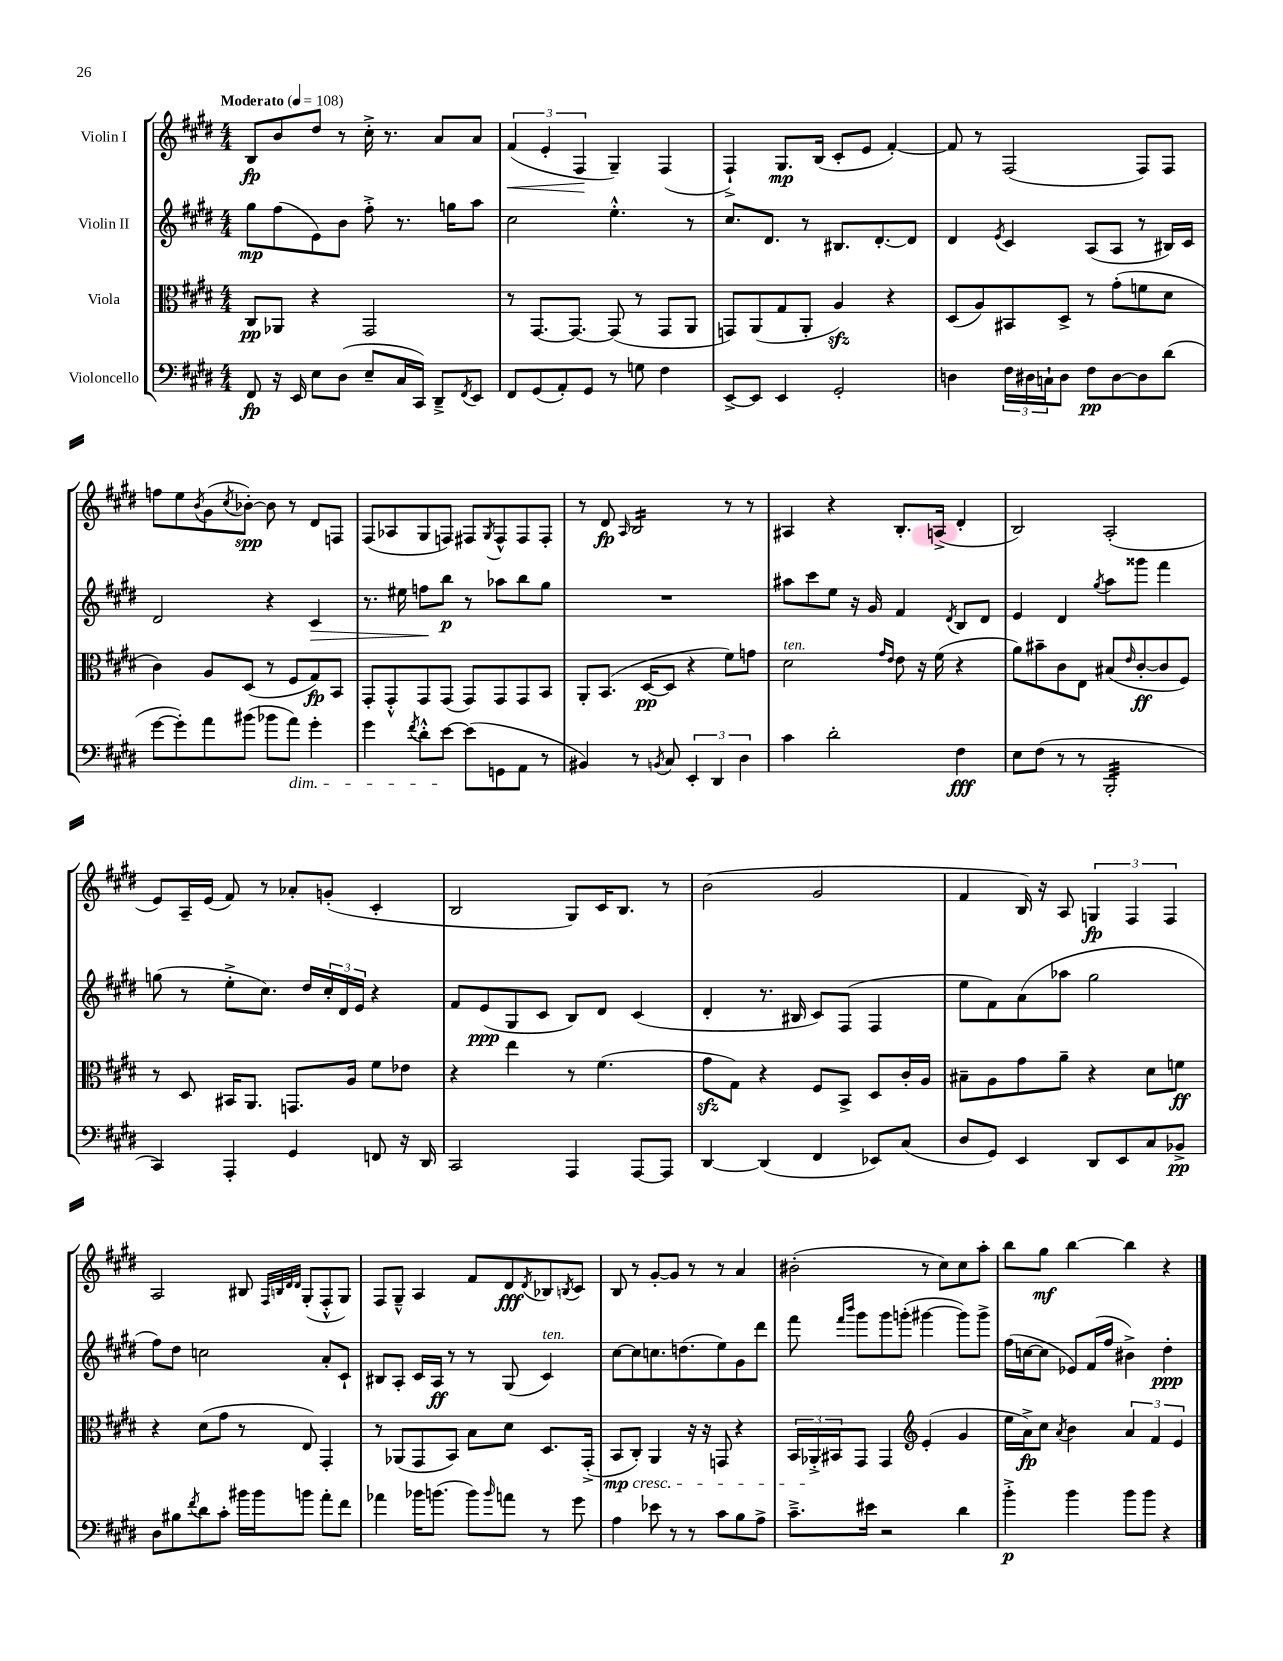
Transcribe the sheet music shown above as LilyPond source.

<<
\new StaffGroup <<
\new Staff = "s0" \with { instrumentName = "Violin I" } {
    \clef treble \key e \major \numericTimeSignature \time 4/4 \tempo "Moderato" 4 = 108
    b8\fp b'8 dis''8 r8 cis''16-.-> r8. a'8 a'8 |
    \tuplet 3/2 { fis'4\<( e'4-. fis4\! } gis4--) fis4( |
    fis4-!->) gis8.\mp b16( cis'8-. e'8 fis'4~-.) |
    fis'8 r8 fis2( fis8) fis8 |
    f''8 e''8 \acciaccatura { b'8 } gis'8( \acciaccatura { cis''8 } bes'8~-.\spp) bes'8 r8 dis'8 f8 |
    fis8( aes8 gis8 f8) fis8 \acciaccatura { gis8 } fis8-^ fis8 fis8-. |
    r8 dis'8\fp \grace { a16 } b2:16 r8 r8 |
    ais4 r4 b8.-. a16->( dis'4-. |
    b2) a2-.( |
    e'8) a16-- e'16( fis'8) r8 aes'8-. g'8-.( cis'4-. |
    b2 gis8) cis'16 b8. r8 |
    b'2( gis'2 |
    fis'4 b16) r16 a8 \tuplet 3/2 { g4\fp fis4 fis4 } |
    a2 bis8 \grace { fis32 b32 dis'32 dis'32 } gis8-.( fis8-.-^ gis8) |
    fis8 gis8---^ a4 fis'8 dis'8\fff \acciaccatura { dis'8 } bes8 \acciaccatura { b8 } cis'8 |
    b8 r8 gis'8~-. gis'8 r8 r8 a'4 |
    bis'2-.( r8 cis''8) cis''8 a''8-. |
    b''8 gis''8\mf b''4~ b''4 r4 \bar "|." |
}
\new Staff = "s1" \with { instrumentName = "Violin II" } {
    \clef treble \key e \major \numericTimeSignature \time 4/4
    gis''8\mp fis''8( e'8) b'8 fis''8-.-> r8. g''16 a''8 |
    cis''2 e''4.-.-^ r8 |
    cis''8. dis'8. r8 bis8. dis'8.~-. dis'8 |
    dis'4 \acciaccatura { e'8 } cis'4 a8( a8 r8 bis16) cis'16 |
    dis'2 r4 cis'4\> |
    r8. eis''16 f''8\! b''8\p r8 aes''8 b''8 gis''8 |
    R1 |
    ais''8 cis'''8 e''8 r16 gis'16 fis'4 \acciaccatura { dis'8 } b8 dis'8 |
    e'4 dis'4 \acciaccatura { gis''8 } a''8 gisis'''8 fis'''4 |
    g''8( r8 e''8-.-> cis''8.) dis''16 \tuplet 3/2 { cis''16-. dis'16 e'16 } r4 |
    fis'8 e'8\ppp( gis8 cis'8 b8) dis'8 cis'4( |
    dis'4-. r8. bis16 cis'8) fis8( fis4 |
    e''8 fis'8) a'8( aes''8 gis''2 |
    fis''8) dis''8 c''2 a'8-. cis'8-! |
    bis8 a8-. cis'16 a16\ff r8 r8 gis8( cis'4^\markup { \italic "ten." }) |
    cis''8~ cis''8 c''8. d''8.( e''8) gis'8 dis'''8 |
    fis'''8 \grace { fis'''16 b'''16 } gis'''8 gis'''8 g'''8-.( gis'''4~ gis'''8) gis'''8-> |
    fis''16( c''16~ c''8 ees'8) fis'16( fis''16 bis'4->) dis''4-.\ppp \bar "|." |
}
\new Staff = "s2" \with { instrumentName = "Viola" } {
    \clef alto \key e \major \numericTimeSignature \time 4/4
    cis8\pp aes,8 r4 gis,2 |
    r8 gis,8.~ gis,8.~ gis,8( r8 gis,8 a,8 |
    g,8) a,8( gis8 a,8-. a4\sfz) r4 |
    dis8( a8) bis,8 dis8-> r8 gis'8-.( f'8 dis'8 |
    cis'4) a8 dis8( r8 fis8 gis8\fp) b,8 |
    gis,8-. gis,8-.-^ gis,8 gis,8( gis,8) gis,8 gis,8 b,8 |
    a,8-. b,8.( dis16~\pp dis8 r4 fis'8) g'8 |
    dis'2^\markup { \italic "ten." } \grace { gis'16 e'16 } e'8 r16 fis'16( r4 |
    a'8) bis'8-- cis'8 e8 bis8( \grace { e'16 } cis'8~-.\ff cis'8 fis8) |
    r8 dis8 bis,16 a,8. g,8. a16 fis'8 ees'8 |
    r4 e''4 r8 fis'4.( |
    gis'8\sfz gis8) r4 fis8 b,8-> dis8 cis'16-. a16 |
    bis8-- a8 gis'8 a'8-- r4 dis'8 f'8\ff |
    r4 dis'8( gis'8 r8 e8) gis,4-. |
    r8 aes,8( gis,8 b,8) b8 dis'8 dis8. gis,16-.->( |
    b,8\mp\cresc cis8-.) a,4 r16 r16 g,8 r4 |
    \tuplet 3/2 { b,16 aes,16-.->\! bis,16 } gis,8 gis,4 \clef treble e'4-.( gis'4 |
    e''16 a'16->\fp) cis''8 \acciaccatura { a'8 } b'4 \tuplet 3/2 { a'4 fis'4 e'4 } \bar "|." |
}
\new Staff = "s3" \with { instrumentName = "Violoncello" } {
    \clef bass \key e \major \numericTimeSignature \time 4/4
    fis,8\fp r16 e,16 e8 dis8( e8-- cis16 cis,16) dis,8---> \acciaccatura { fis,8 } e,8 |
    fis,8 gis,8( a,8-.) gis,8 r8 g8 fis4 |
    e,8~-> e,8 e,4 gis,2-. |
    d4 \tuplet 3/2 { fis16 dis16 c16-! } dis8 fis8\pp dis8~ dis8 dis'8( |
    gis'8~ gis'8-.) a'8 bis'8( bes'8 a'8\dim) gis'4-. |
    gis'4 \acciaccatura { fis'8 } dis'8-.-^ e'8~\! e'8( g,8 a,8 r8 |
    bis,4) r8 \acciaccatura { b,8 } cis8 \tuplet 3/2 { e,4-. dis,4 dis4 } |
    cis'4 dis'2-. fis4\fff |
    e8 fis8( r8 r8 b,,2:32-. |
    cis,4) a,,4-. gis,4 f,8 r16 dis,16 |
    cis,2 a,,4 a,,8~ a,,8 |
    dis,4~ dis,4( fis,4 ees,8) cis8( |
    dis8 gis,8) e,4 dis,8 e,8 cis8 bes,8->\pp |
    dis8 bis8 \acciaccatura { fis'8 } dis'8 cis'8-. bis'16 bis'16 b'8 a'8-. fis'8 |
    aes'4 bes'16 b'8.( b'8) \grace { b'16 } a'8 r8 gis'8 |
    a4 ees'8 r8 r8 cis'8 b8 a8-> |
    cis'8.---> eis'16 r2 dis'4 |
    b'4-.->\p b'4 b'8 b'8 r4 \bar "|." |
}
>>
>>
\layout { \context { \Score \remove "Bar_number_engraver" } }
